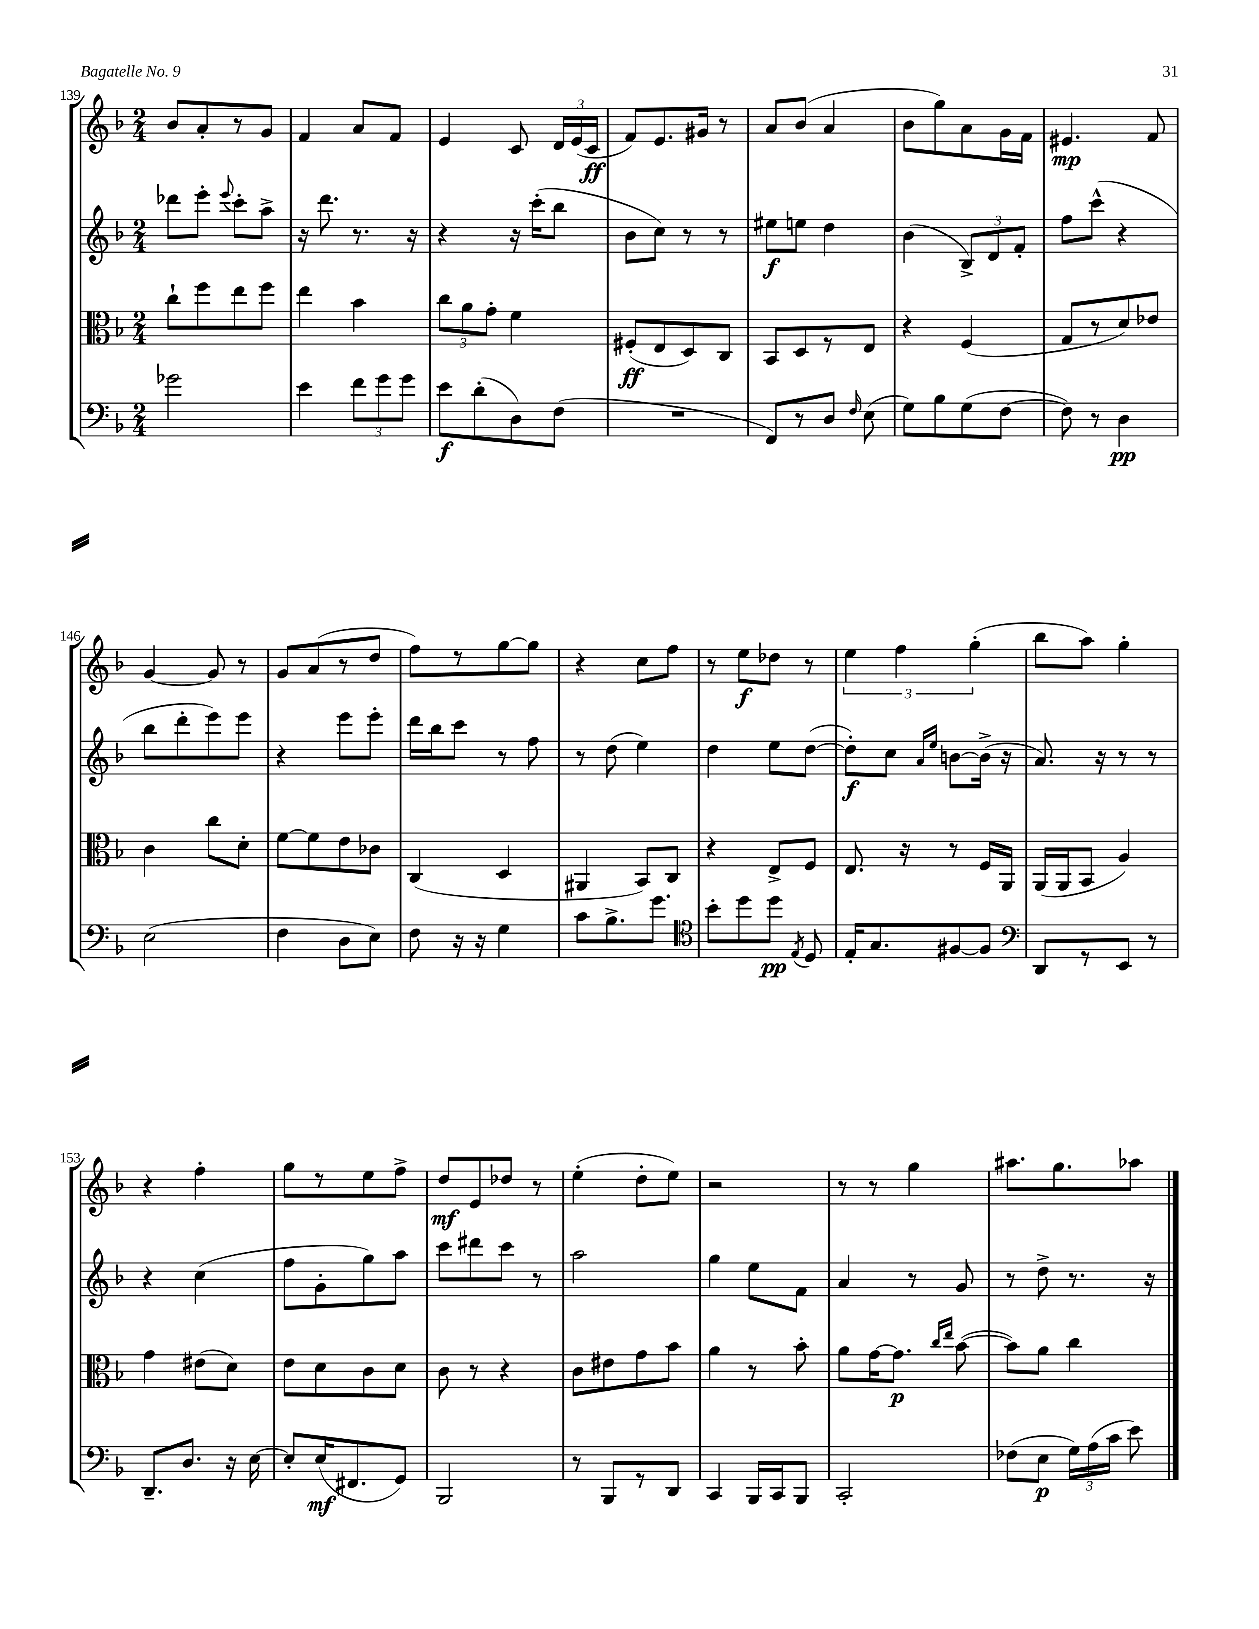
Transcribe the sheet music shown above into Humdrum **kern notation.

**kern	**kern	**kern	**kern
*staff4	*staff3	*staff2	*staff1
*clefF4	*clefC3	*clefG2	*clefG2
*k[b-]	*k[b-]	*k[b-]	*k[b-]
*M2/4	*M2/4	*M2/4	*M2/4
2g-	8cc`	8ddd-	8b-
.	8ff	8eee'	8a'
.	.	8qqeee	.
.	8ee	8ccc'	8r
.	8ff	8aa^	8g
=	=	=	=
4e	4ee	16r	4f
.	.	8.ddd	.
12f	4b-	8.r	8a
12g	.	.	.
.	.	.	8f
12g	.	.	.
.	.	16r	.
=	=	=	=
8e	12cc	4r	4e
.	12a	.	.
(8d'	.	.	.
.	12g'	.	.
8D)	4f	16r	8c
.	.	(16ccc'	.
(8F	.	8bb-	24d
.	.	.	(24e
.	.	.	24c
=	=	=	=
2r	(8F#'	8b-	8f)
.	8E	8cc)	8.e
.	8D)	8r	.
.	.	.	16g#
.	8C	8r	8r
=	=	=	=
8FF)	8BB-	8ee#	8a
8r	8D	8ee	(8b-
8D	8r	4dd	4a
16qqF	.	.	.
(8E	8E	.	.
=	=	=	=
8G)	4r	(4b-	8b-
8B-	.	.	8gg)
(8G	(4F	12B-^)	8a
.	.	12d	.
[8F	.	.	16g
.	.	12f'	.
.	.	.	16f
=	=	=	=
8F])	8G	8ff	4.e#
8r	8r	(8ccc^^	.
4D	8d)	4r	.
.	8e-	.	8f
=	=	=	=
(2E	4c	8bb-	[4g
.	.	8ddd'	.
.	8cc	8eee)	8g]
.	8d'	8eee	8r
=	=	=	=
4F	[8f	4r	8g
.	8f]	.	(8a
8D	8e	8eee	8r
8E)	8c-	8eee'	8dd
=	=	=	=
8F	(4C	16ddd	8ff)
.	.	16bb-	.
16r	.	8ccc	8r
16r	.	.	.
4G	4D	8r	[8gg
.	.	8ff	8gg]
=	=	=	=
8c	4AA#	8r	4r
8.B-^	.	(8dd	.
.	8BB-)	4ee)	8cc
8.g	.	.	.
.	8C	.	8ff
=	=	=	=
*clefC4	*	*	*
8b-'	4r	4dd	8r
8dd	.	.	8ee
8dd	8E^	8ee	8dd-
8qE	.	.	.
8D	8F	([8dd	8r
=	=	=	=
16E'	8.E	8dd'])	6ee
8.G	.	.	.
.	.	8cc	.
.	.	.	6ff
.	16r	.	.
.	.	16qqa	.
.	.	16qqee	.
[8F#	8r	[8b	.
.	.	.	(6gg'
8F#]	16F	(16b^]	.
.	16AA	16r	.
=	=	=	=
*clefF4	*	*	*
8DD	(16AA	8.a)	8bb-
.	16AA	.	.
8r	8BB-	.	8aa)
.	.	16r	.
8EE	4A)	8r	4gg'
8r	.	8r	.
=	=	=	=
8.DD~	4g	4r	4r
8.D	.	.	.
.	(8e#	(4cc	4ff'
16r	8d)	.	.
[16E	.	.	.
=	=	=	=
8E']	8e	8ff	8gg
(16E	8d	8g'	8r
8.FF#	.	.	.
.	8c	8gg)	8ee
8GG)	8d	8aa	8ff^
=	=	=	=
2BBB-	8c	8ccc	8dd
.	8r	8ddd#	8e
.	4r	8ccc	8dd-
.	.	8r	8r
=	=	=	=
8r	8c	2aa	(4ee'
8BBB-	8e#	.	.
8r	8g	.	8dd'
8DD	8b-	.	8ee)
=	=	=	=
4CC	4a	4gg	2r
16BBB-	8r	8ee	.
16CC	.	.	.
8BBB-	8b-'	8f	.
=	=	=	=
2CC'	8a	4a	8r
.	[16g	.	8r
.	8.g]	.	.
.	.	8r	4gg
.	16qqcc	.	.
.	16qqee	.	.
.	([8b-	8g	.
=	=	=	=
(8F-	8b-])	8r	8.aa#
8E	8a	8dd^	.
.	.	.	8.gg
24G)	4cc	8.r	.
(24A	.	.	.
24c	.	.	.
8e)	.	.	8aa-
.	.	16r	.
==	==	==	==
*-	*-	*-	*-
